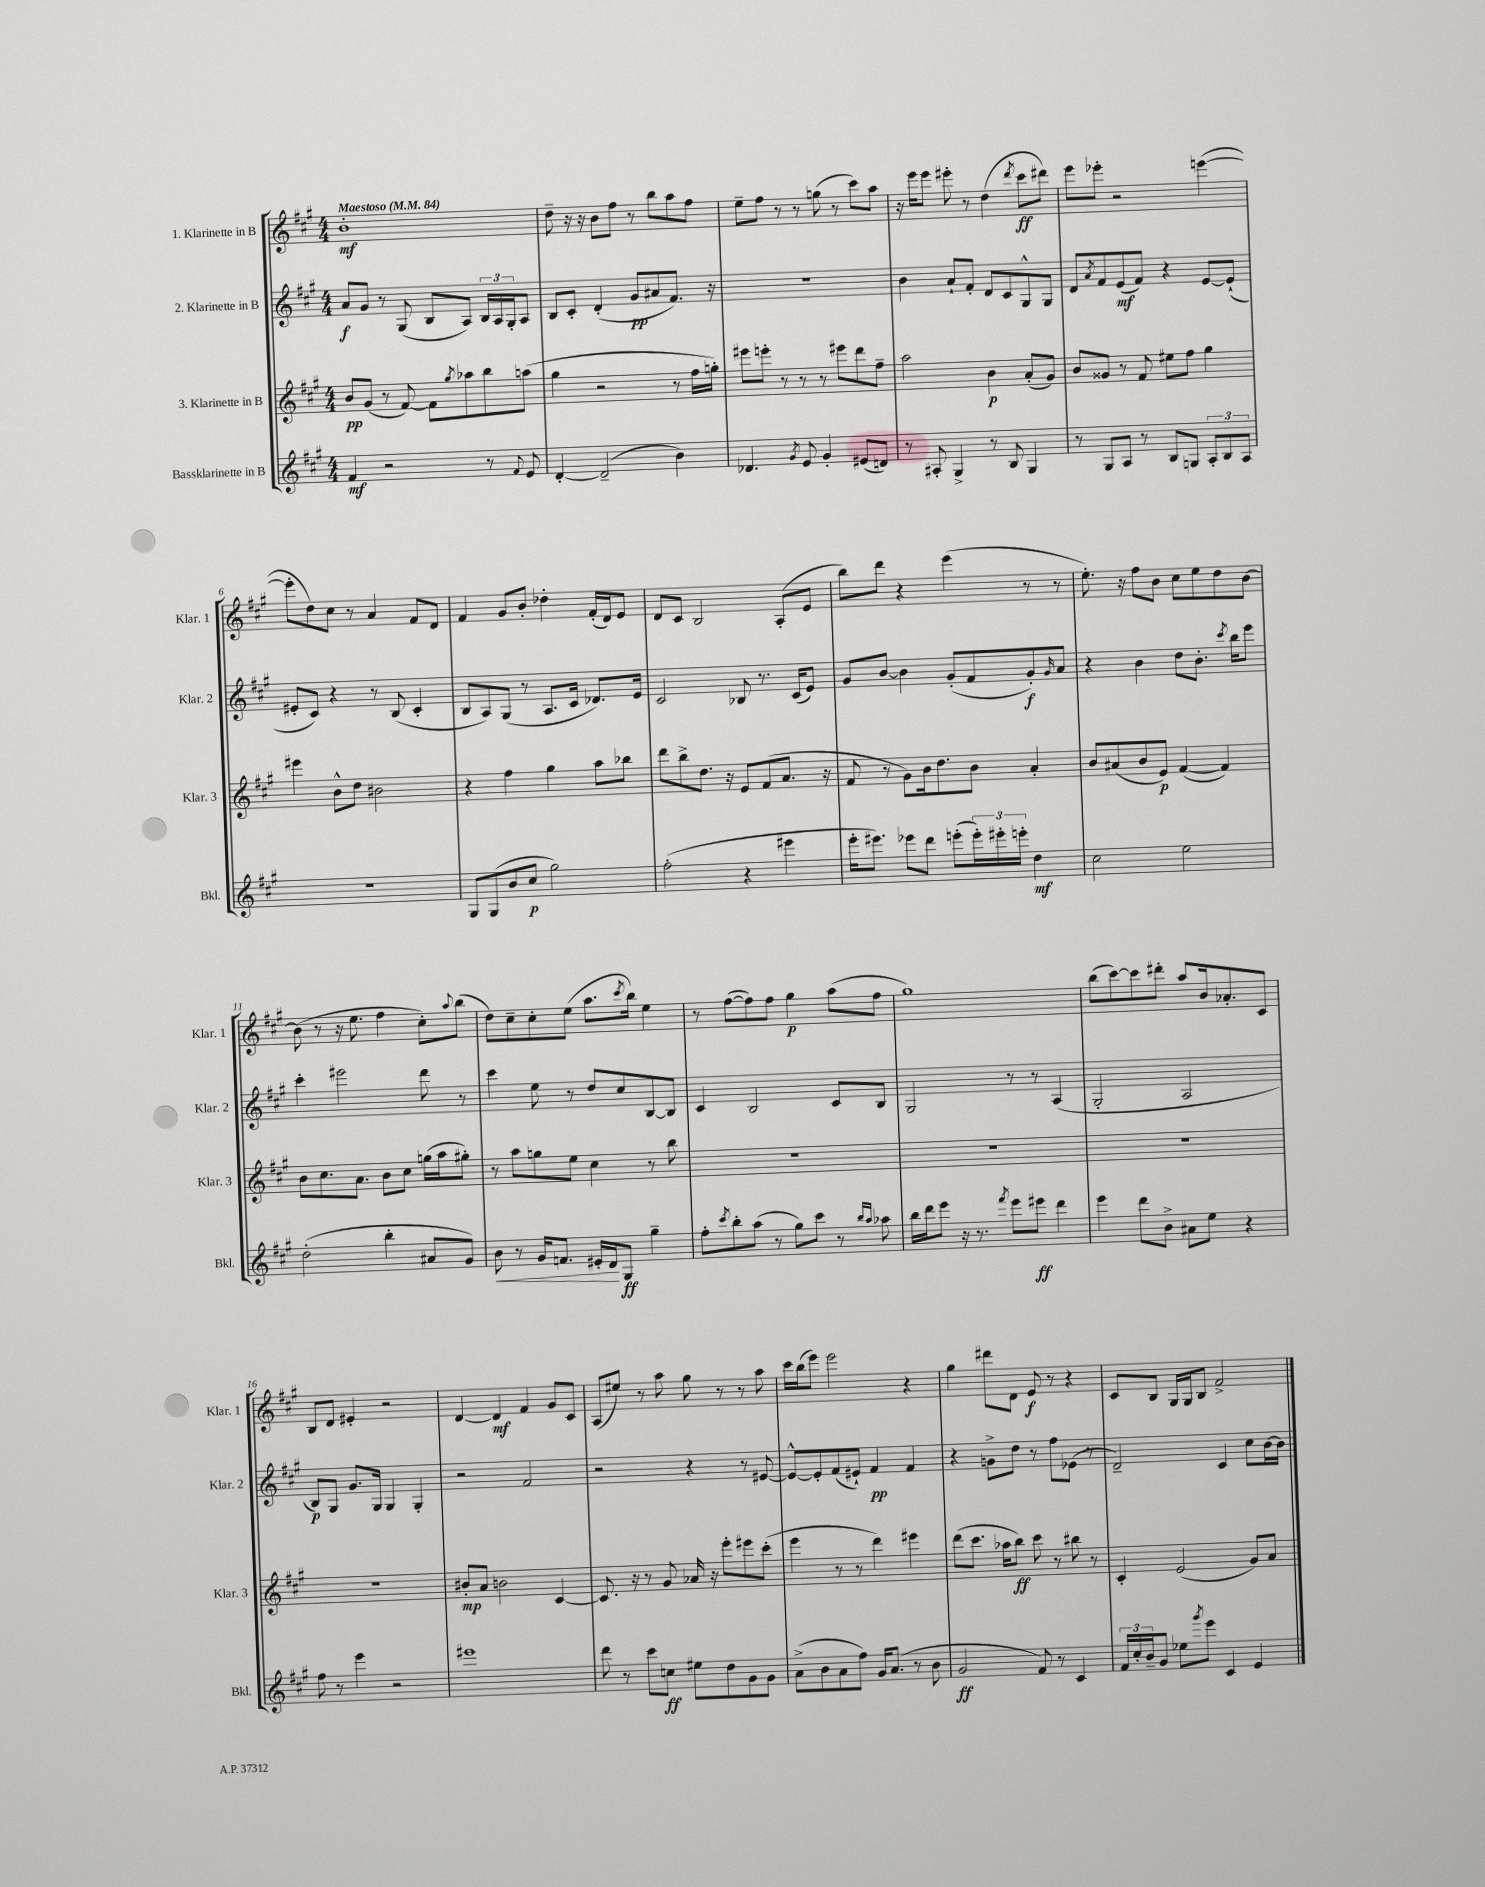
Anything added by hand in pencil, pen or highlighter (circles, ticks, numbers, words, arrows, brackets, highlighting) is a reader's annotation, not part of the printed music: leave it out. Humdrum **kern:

**kern	**kern	**kern	**kern
*staff4	*staff3	*staff2	*staff1
*clefG2	*clefG2	*clefG2	*clefG2
*k[f#c#g#]	*k[f#c#g#]	*k[f#c#g#]	*k[f#c#g#]
*M4/4	*M4/4	*M4/4	*M4/4
*MM84	*MM84	*MM84	*MM84
4f#	8b	8a	1b'
.	(8g#	8g#	.
2r	8r	8r	.
.	[8f#)	(8G#	.
.	8f#]	8B	.
.	8qgg#	.	.
.	8aa-	8A)	.
8r	8bb	24B	.
.	.	24A	.
.	.	24G#'	.
8qqf#	.	.	.
8e	(8aa	8A	.
=	=	=	=
[4d'	4gg#	8B	8dd~
.	.	8c#'	16r
.	.	.	16r
(2d~]	2r	(4d'	8b
.	.	.	8ff#
.	.	8g#	8r
.	.	8a#	8bb
4b)	8r	8.f#)	8aa
.	16ff#	.	8ff#
.	16gg')	16r	.
=	=	=	=
4.d-	8eee#	1r	8ee~
.	8eee'	.	8ff#
.	8r	.	8r
8qg#	.	.	.
8e	8r	.	8r
4g#'	8r	.	(8gg
.	8eee#	.	8r
(8e#	8ddd	.	8ccc#)
8d)	8ff#~	.	8aa
=	=	=	=
8r	2aa	4b	16r
.	.	.	16eee
8A#'	.	.	8eee
4G#^	.	8a`	8eee#'
.	.	8f#'	8r
8r	4b	8d	(4dd
8B	.	8c#	.
.	.	.	8qddd
4G#	(8a'	8G#^^	8ccc#
.	8g#)	8G#	8ddd#)
=	=	=	=
8r	8b	8d	8eee
.	.	8qa	.
8G#	8g##	8f#	8eee-'
8A	8r	(8e	2r
8r	8f#	8f#)	.
8B	8ee#	4r	.
8G	8ff#	.	.
12A'	4gg#	[8e	([4eee
12B	.	.	.
.	.	(8e`]	.
12A	.	.	.
=	=	=	=
1r	4eee#	8e#'	8eee']
.	.	8c#)	8dd)
.	8b^^	4r	8cc#
.	8dd	.	8r
.	2b#	8r	4a
.	.	(8B	.
.	.	4c#'	8f#
.	.	.	8d
=	=	=	=
8G#	4r	8B	4f#
(8G#	.	8A)	.
8b	4ff#	(8G#	8g#
8cc#	.	8r	8b'
2gg#)	4gg#	8.A	4dd-'
.	.	16c#	.
.	8aa	8.d-)	(16f#'
.	.	.	16d)
.	8bb-	.	8e
.	.	16e	.
=	=	=	=
(2ff#'	8ddd	2c#	8d
.	8bb^	.	8c#
.	8.dd	.	2B
.	16r	.	.
4r	8e	8B-	.
.	(8f#	8.r	.
4eee#	8.a	.	(8A'
.	.	(16c#	.
.	.	8e)	8e
.	16r	.	.
=	=	=	=
16eee'	8f#	8g#	8bb)
8.eee#)	.	.	.
.	8r	[8b	8ddd
8eee-	8g#)	4b]	4r
8ddd	16b	.	.
.	8.dd	.	.
(8eee'	.	(8g#'	(4eee
24eee')	8b	8f#	.
24eee#'	.	.	.
24eee'	.	.	.
4dd	4a'	8g#')	8r
.	.	16qqg#	.
.	.	8a	8r
=	=	=	=
2cc#	8b	4r	8.ee')
.	(8a#	.	.
.	.	.	16r
.	8b	4b	8ff#
.	8e)	.	8b
2ee	([4f#	8dd	8cc#
.	.	8.b'	8ee
.	4f#])	.	8dd
.	.	8qccc#	.
.	.	16bb	.
.	.	8eee	[8b
=	=	=	=
(2dd'	8b	4ccc#'	(8b]
.	8.cc#	.	8r
.	.	2eee#	16r
.	8.a	.	8.ee
4bb'	8b	.	4ff#
.	8cc#	.	.
8a#	(16gg	8ddd	8cc#')
.	16aa	.	.
.	.	.	8qqaa
8g#)	8gg#')	8r	(8bb
=	=	=	=
8b	8r	4ccc#	8dd)
8r	8aa	.	8cc#~
16g#	8gg	8ee	8cc#'
8.f	.	.	.
.	8ee	8r	(8ee
16e#'	4cc#	8dd	8.aa
16d	.	.	.
8G#	.	8cc#	.
.	.	.	8qccc#
.	.	.	16bb)
4gg#~	8r	[8B	4ee
.	8bb	8B]	.
=	=	=	=
8ff#'	1r	4c#	8r
8qccc#	.	.	.
8bb'	.	.	([8ff#
(8aa	.	2B	8ff#])
8r	.	.	8ff#
8gg#)	.	.	4gg#
8ccc#	.	.	.
8r	.	8c#	(8aa
16qqbb	.	.	.
16qqaa	.	.	.
8aa-	.	8B	8ff#
=	=	=	=
16bb	1r	2G#	1gg#)
16ddd	.	.	.
8eee	.	.	.
16r	.	.	.
8.r	.	.	.
8qfff#	.	.	.
8eee	.	8r	.
8eee#	.	8r	.
4ddd	.	(4A	.
=	=	=	=
4eee	1r	2G#'	(8bb
.	.	.	[8ccc#)
8ddd	.	.	8ccc#]
8b^	.	.	8ddd#'
8a#	.	2A	8aa
8ee	.	.	16b
.	.	.	8.a-'
4r	.	.	.
.	.	.	8c#
=	=	=	=
8ff#	1r	8B)	8B
8r	.	8G#	8d
4eee	.	8.g#	4e#'
.	.	16G#	.
2r	.	4G#	2r
.	.	4G#'	.
=	=	=	=
1eee#	8b#'	2r	[4d
.	8a	.	.
.	2b	.	4d]
.	.	2f#	4f#
.	[4c#	.	8g#
.	.	.	8c#
=	=	=	=
8ddd	8.c#]	2r	(8A
8r	.	.	8ee#)
.	16r	.	.
8ccc#	8r	.	8r
8cc	8g#	.	8aa
8ee#	16a-	4r	8gg#
.	16r	.	.
8dd	8eee'	.	8r
8g#	8eee#	8r	8r
8g#	(8ccc#'	[8e#	8aa
=	=	=	=
(8a^	4eee	8e#^^_	16ccc#
.	.	.	(16bb
8b	.	8e#']	8eee)
8a	8r	(8f#	2eee
8ff#)	8r	8e#`)	.
16g#	4ddd)	4f#	.
(8.a	.	.	.
8r	4eee#	4f#	4r
8b	.	.	.
=	=	=	=
2g#	(8ddd	4r	4gg#
.	8.ccc#	.	.
.	.	8g^	8ddd#
.	16aa-	.	.
.	8bb)	8dd	8d
8f#)	8ccc#	8r	8e
8r	8r	8ff#	8r
4c#	8bb#	(8e-	4r
.	8r	8r	.
=	=	=	=
24f#	4c#'	2d~)	8c#
24cc#'	.	.	.
24b~	.	.	.
8g#	.	.	8B
8ee-	(2e	.	16G#
.	.	.	16G#
8qggg#	.	.	.
8eee	.	.	8B
4c#	.	4c#	2f#^
4e	8g#)	8cc#	.
.	8a	[16b	.
.	.	16b]	.
==	==	==	==
*-	*-	*-	*-
